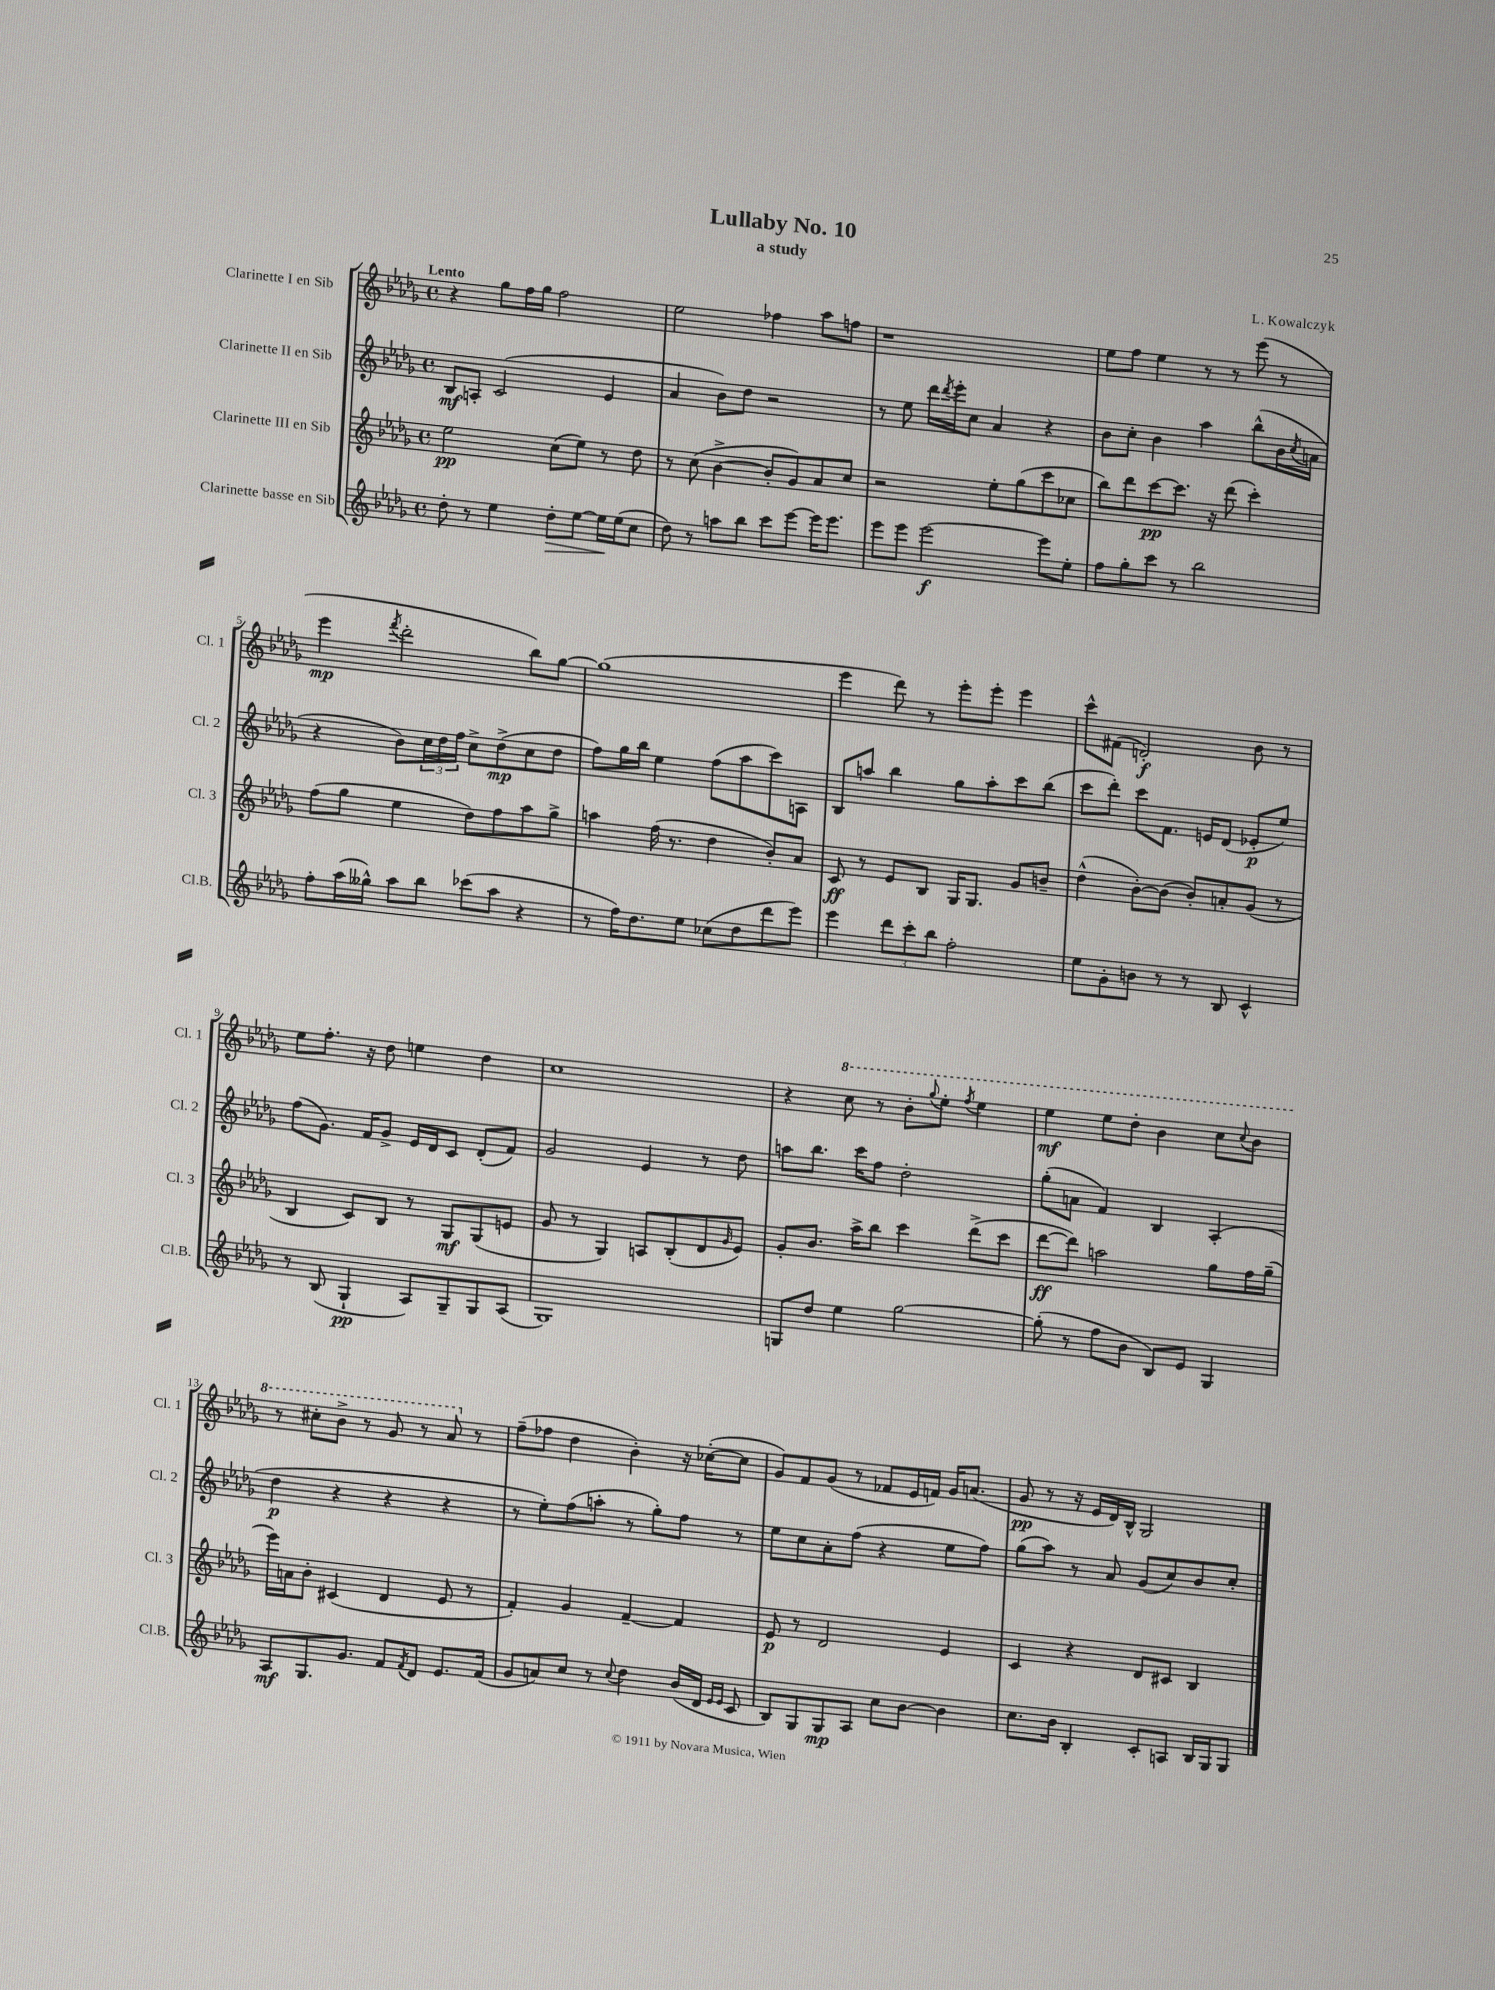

**kern	**dynam	**kern	**dynam	**kern	**dynam	**kern	**dynam
*part4	*part4	*part3	*part3	*part2	*part2	*part1	*part1
*staff4	*staff4	*staff3	*staff3	*staff2	*staff2	*staff1	*staff1
*I"Clarinette basse en Sib	*	*I"Clarinette III en Sib	*	*I"Clarinette II en Sib	*	*I"Clarinette I en Sib	*
*I'Cl.B.	*	*I'Cl. 3	*	*I'Cl. 2	*	*I'Cl. 1	*
*clefG2	*	*clefG2	*	*clefG2	*	*clefG2	*
*k[b-e-a-d-g-]	*	*k[b-e-a-d-g-]	*	*k[b-e-a-d-g-]	*	*k[b-e-a-d-g-]	*
*M4/4	*	*M4/4	*	*M4/4	*	*M4/4	*
*met(c)	*	*met(c)	*	*met(c)	*	*met(c)	*
=1	=1	=1	=1	=1	=1	=1	=1
!	!	!	!	!	!	!LO:TX:a:B:t=Lento	!
8dd-'\	.	2ee-\	pp	8B-/L	mf	4r	.
8r	.	.	.	8An'/J	.	.	.
4ee-\	.	.	.	(2c/	.	8gg-\L	.
.	.	.	.	.	.	16ff\L	.
.	.	.	.	.	.	16gg-\JJ	.
!	!LO:HP:b	!	!	!	!	!	!
8dd-'\L	>	(8cc\L	.	.	.	2ff\	.
[8ee-\J	.	8ee-\J)	.	.	.	.	.
16ee-\LL]	.	8r	.	4e-/	.	.	.
(16ee-\J	]	.	.	.	.	.	.
8cc\J	.	8dd-\	.	.	.	.	.
=2	=2	=2	=2	=2	=2	=2	=2
8dd-\)	.	8r	.	4a-/	.	2ee-\	.
8r	.	(8cc\	.	.	.	.	.
8aan\L	.	[4b-^\	.	8b-\L)	.	.	.
8bb-\J	.	.	.	8dd-\J	.	.	.
8ccc\L	.	8b-'/L]	.	2r	.	4ff-X\	.
[8eee-\J	.	8g-/)	.	.	.	.	.
16eee-\KL]	.	8a-/	.	.	.	8aa-\L	.
8.eee-\J	.	.	.	.	.	.	.
.	.	8cc/J	.	.	.	8ffn\J	.
=3	=3	=3	=3	=3	=3	=3	=3
8eee-\L	.	2r	.	8r	.	1r	.
8eee-\J	.	.	.	8ee-\	.	.	.
[2eee-\	f	.	.	16ddd-\LL	.	.	.
.	.	.	.	8qddd-/	.	.	.
.	.	.	.	16eee-'\J	.	.	.
.	.	.	.	8cc\J	.	.	.
.	.	8ee-'\L	.	4a-/	.	.	.
.	.	(8gg-\	.	.	.	.	.
8eee-\L]	.	8ccc\	.	4r	.	.	.
8ee-'\J	.	8cc-X\J	.	.	.	.	.
=4	=4	=4	=4	=4	=4	=4	=4
8ff\L	.	8bb-\L)	.	8b-\L	.	8ee-\L	.
8gg-'\	.	8ddd-\	.	8cc'\J	.	8ff\J	.
8ccc\J	.	[8ccc\	pp	4b-\	.	4ee-\	.
8r	.	8.ccc\J]	.	.	.	.	.
2bb-\	.	.	.	4aa-\	.	8r	.
.	.	16r	.	.	.	.	.
.	.	(8ddd-\	.	.	.	8r	.
.	.	4ccc'\)	.	(8bb-^^\L	.	(8eee-\	.
.	.	.	.	16b-\L	.	8r	.
.	.	.	.	8qcc/	.	.	.
.	.	.	.	16an\JJ	.	.	.
!!LO:LB:g=z
=5	=5	=5	=5	=5	=5	=5	=5
8ff'\L	.	(8ff\L	.	4r	.	4eee-\	mp
(16aa-\L	.	8gg-\J	.	.	.	.	.
16gg--X^^\JJ)	.	.	.	.	.	.	.
.	.	.	.	.	.	8qfff/	.
8aa-\L	.	4ee-\	.	8b-\L)	.	2ddd-'\	.
8bb-\J	.	.	.	24cc\L	.	.	.
.	.	.	.	24dd-\	.	.	.
.	.	.	.	24ff\JJ	.	.	.
(8ccc-X\L	.	8dd-\L)	.	8cc^\L	.	.	.
8aa-\J	.	8ff\	.	(8dd-^\	mp	.	.
4r	.	8aa-\	.	8cc\	.	8bb-\L)	.
.	.	8gg-^\J	.	8dd-\J	.	[8gg-\J	.
=6	=6	=6	=6	=6	=6	=6	=6
8r	.	4aan\	.	8ff\L)	.	(1gg-]	.
16ff\KL)	.	.	.	16gg-\L	.	.	.
8.dd-\	.	.	.	16bb-\JJ	.	.	.
.	.	(16ff\	.	4ee-\	.	.	.
.	.	8.r	.	.	.	.	.
8ee-\J	.	.	.	.	.	.	.
(8cc-X\L	.	4dd-\	.	(8ff\L	.	.	.
8dd-\	.	.	.	8aa-\	.	.	.
8ddd-\	.	8b-'/L)	.	8ccc\)	.	.	.
8eee-\J)	.	8a-/J	.	8An\J	.	.	.
=7	=7	=7	=7	=7	=7	=7	=7
4eee-\	.	8c/	ff	8B-/L	.	4eee-\	.
.	.	8r	.	8aan/J	.	.	.
12ddd-\L	.	8e-/L	.	4bb-\	.	8ddd-\)	.
12ccc'\	.	.	.	.	.	.	.
.	.	8B-/J	.	.	.	8r	.
12bb-\J	.	.	.	.	.	.	.
2ff'\	.	16G-/KL	.	8gg-\L	.	8eee-'\L	.
.	.	8.G-/J	.	.	.	.	.
.	.	.	.	8aa'\	.	8eee-'\J	.
.	.	8g-/L	.	8ccc\	.	4eee-\	.
.	.	8bn~/J	.	(8bb-\J	.	.	.
=8	=8	=8	=8	=8	=8	=8	=8
8ee-\L	.	(4dd-^^\	.	8ccc\L	.	8ccc^^\L	.
8g-'\	.	.	.	8ddd-'\J)	.	(8f#X\J	.
8bn\J	.	[8b-'\L)	.	8ccc\L	.	2dn'/)	f
8r	.	(8b-\J]	.	8.f\J	.	.	.
8r	.	8b-'/L)	.	.	.	.	.
.	.	.	.	16en/KL	.	.	.
8B-/	.	8an'/	.	(8d-/J	.	.	.
4c^^/	.	(8g-/J	.	8e-X'/L	p	8b-\	.
.	.	8r	.	8ee-/J)	.	8r	.
!!LO:LB:g=z
=9	=9	=9	=9	=9	=9	=9	=9
8r	.	4B-/	.	(8ff\L	.	8ee-\L	.
(8B-/	.	.	.	8.g-\J)	.	8.ff'\J	.
4G-`/	pp	8c/L)	.	.	.	.	.
.	.	.	.	16f/KL	.	16r	.
.	.	8B-/J	.	8g-^/J	.	8dd-\	.
8A-/L)	.	8r	.	16e-/LL	.	4een\	.
.	.	.	.	16d-/J	.	.	.
8G-~/	.	8G-/L	mf	8c/J	.	.	.
8G-/	.	(8G-/	.	(8d-'/L	.	4dd-\	.
(8A-/J	.	8en/J	.	8f/J)	.	.	.
=10	=10	=10	=10	=10	=10	=10	=10
1G-)	.	8g-/	.	2g-/	.	1cc	.
.	.	8r	.	.	.	.	.
.	.	4G-/)	.	.	.	.	.
.	.	8An/L	.	4e-/	.	.	.
.	.	(8B-'/	.	.	.	.	.
.	.	8d-/	.	8r	.	.	.
.	.	16qqg-/	.	.	.	.	.
.	.	8e-/J)	.	8dd-\	.	.	.
=11	=11	=11	=11	=11	=11	=11	=11
8Gn/L	.	8g-'/L	.	8aan\L	.	4r	.
8dd-/J	.	8.b-/J	.	8.bb-\J	.	.	.
*	*	*	*	*	*	*8va	*
4ee-\	.	.	.	.	.	8ccc\	.
.	.	16aa-^\KL	.	16ccc\KL	.	.	.
.	.	8bb-\J	.	8ff\J	.	8r	.
[2gg-\	.	4ccc\	.	2dd-'\	.	8bb-'\L	.
.	.	.	.	.	.	8qqggg-/	.
.	.	.	.	.	.	8eee-'\J	.
.	.	.	.	.	.	8qfff/	.
.	.	(8ddd-^\L	.	.	.	4eee-\	.
.	.	8ccc\J	.	.	.	.	.
=12	=12	=12	=12	=12	=12	=12	=12
(8gg-'\]	.	[8ddd-\L	ff	(8gg-'\L	.	4eee-\	mf
8r	.	8ddd-\J])	.	8an\J	.	.	.
8ff\L	.	2aan\	.	4f/)	.	8eee-\L	.
8b-\J	.	.	.	.	.	8ddd-'\J	.
8B-/L)	.	.	.	4B-/	.	4bb-\	.
8e-/J	.	.	.	.	.	.	.
4G-/	.	8gg-\L	.	(4A-'/	.	8ccc\L	.
.	.	.	.	.	.	8qqccc/	.
.	.	16ff\L	.	.	.	8bb-\J	.
.	.	(16gg-~\JJ	.	.	.	.	.
!!LO:LB:g=z
=13	=13	=13	=13	=13	=13	=13	=13
8A-/L	mf	16eee-\LL)	.	4dd-\	p	8r	.
.	.	16an\J	.	.	.	.	.
8.G-/	.	8b-'\J	.	.	.	8ccc#X'\L	.
.	.	(4c#X/	.	4r	.	8bb-^\J	.
8.g-/J	.	.	.	.	.	.	.
.	.	.	.	.	.	8r	.
8f/L	.	4d-/	.	4r	.	8gg-/	.
8qf/	.	.	.	.	.	.	.
8d-/J	.	.	.	.	.	8r	.
8.e-/L	.	8e-/	.	4r	.	8aa-/	.
*	*	*	*	*	*	*X8va	*
.	.	8r	.	.	.	8r	.
(16f/Jk	.	.	.	.	.	.	.
=14	=14	=14	=14	=14	=14	=14	=14
8g-/L	.	4f'/)	.	8r	.	(8ff~\L	.
8an/)	.	.	.	8ee-'\L)	.	8ff-X\J	.
8cc/J	.	4g-/	.	(8ff\	.	4dd-\	.
8r	.	.	.	8aan'\J	.	.	.
8qqcc/	.	.	.	.	.	.	.
4dd-\	.	[4f~/	.	8r	.	4b-'\)	.
.	.	.	.	8gg-'\L)	.	.	.
(16b-/LL	.	4f/]	.	8ff\J	.	16r	.
16d-/JJ	.	.	.	.	.	([16cc-X'\KL	.
16qqe-/LL	.	.	.	.	.	.	.
16qqe-/JJ	.	.	.	.	.	.	.
8c/	.	.	.	8r	.	8cc-\J]	.
=15	=15	=15	=15	=15	=15	=15	=15
8B-/L)	.	8e-/	p	8ee-\L	.	8g-/L)	.
8G-/	.	8r	.	8cc\	.	8f/	.
8G-/	mp	2d-/	.	8a-'\	.	(8g-/J	.
8A-/J	.	.	.	(8ff\J	.	8r	.
8cc\L	.	.	.	4r	.	8f-X/L	.
[8b-\J	.	.	.	.	.	16e-/L	.
.	.	.	.	.	.	16fn/JJ)	.
4b-\]	.	4e-/	.	8ee-\L	.	16g-/KL	.
.	.	.	.	.	.	(8.an/J	.
.	.	.	.	8ff\J)	.	.	.
=16	=16	=16	=16	=16	=16	=16	=16
8.cc\L	.	4c/	.	(8gg-\L	.	8g-/	pp
.	.	.	.	8aa-\J)	.	8r	.
16b-\Jk	.	.	.	.	.	.	.
4B-'/	.	4r	.	8r	.	16r	.
.	.	.	.	.	.	16e-/LL	.
.	.	.	.	8a-/	.	16d-/)	.
.	.	.	.	.	.	16B-^^/JJ	.
8c'/L	.	8d-/L	.	(8g-/L	.	2G-/	.
8An/J	.	8c#X/J	.	8cc/)	.	.	.
16B-/LL	.	4B-/	.	8b-/	.	.	.
16G-/J	.	.	.	.	.	.	.
8G-/J	.	.	.	8cc'/J	.	.	.
==	==	==	==	==	==	==	==
*-	*-	*-	*-	*-	*-	*-	*-
